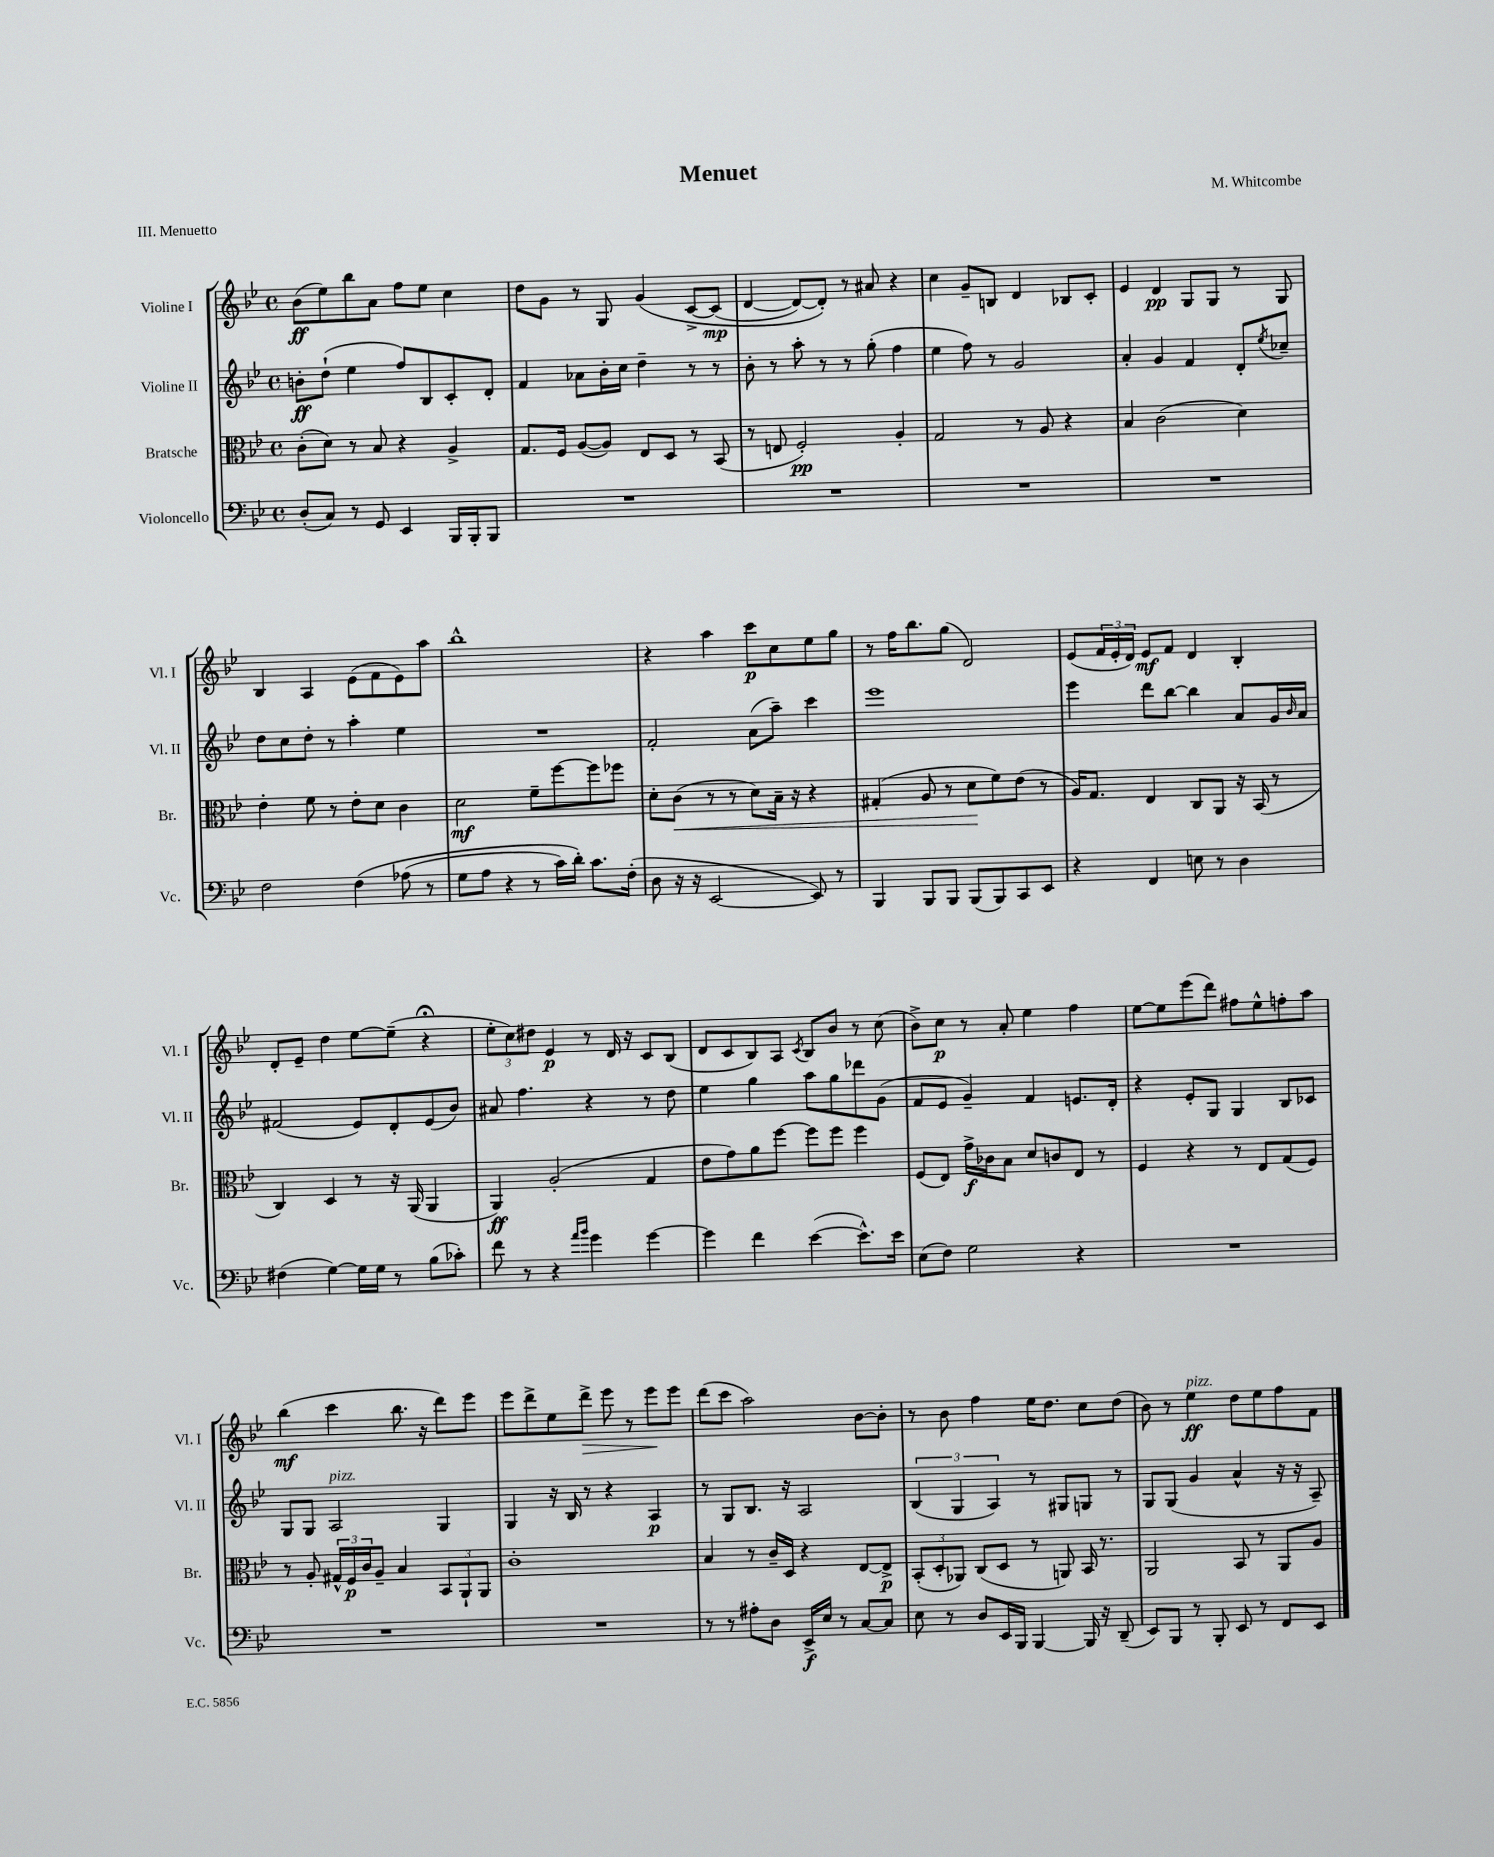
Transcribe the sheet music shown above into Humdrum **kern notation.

**kern	**kern	**kern	**kern
*staff4	*staff3	*staff2	*staff1
*clefF4	*clefC3	*clefG2	*clefG2
*k[b-e-]	*k[b-e-]	*k[b-e-]	*k[b-e-]
*M4/4	*M4/4	*M4/4	*M4/4
*met(c)	*met(c)	*met(c)	*met(c)
(8D'	(8c'	8b'	(8b-
8C)	8d)	(8dd`	8ee-)
8r	8r	4ee-	8bb-
8GG	8B-	.	8a
4EE-	4r	8ff)	8ff
.	.	8B-	8ee-
16BBB-	4A^	8c'	4cc
16BBB-'	.	.	.
8BBB-	.	8d'	.
=	=	=	=
1r	8.G	4f	8dd
.	.	.	8g
.	16F	.	.
.	([8A	8a-	8r
.	8A])	16b-'	8G
.	.	16cc	.
.	8E-	4dd~	&(4g
.	8D	.	.
.	8r	8r	[8c^
.	(8BB-	8r	(8c]
=	=	=	=
1r	8r	8b-'	[4d
.	8E	8r	.
.	2F')	8aa'	8d_)
.	.	8r	8d']&)
.	.	8r	8r
.	.	(8gg'	8a#
.	4A'	4ff	4r
=	=	=	=
1r	2G	4ee-	4cc
.	.	8ff)	8g~
.	.	8r	8B
.	8r	2g	4d
.	8A	.	.
.	4r	.	8B-
.	.	.	8c'
=	=	=	=
1r	4B-	4a'	4e-
.	(2c	4g	4d
.	.	4f	8G
.	.	.	8G
.	4d)	8d'	8r
.	.	8qee-	.
.	.	8cc-~	8G
=	=	=	=
2F	4e-'	8dd	4B-
.	.	8cc	.
.	8f	8dd'	4A
.	8r	8r	.
&(4F	8e-'	4aa'	(8e-
.	8d	.	8f
(8A-	4c	4ee-	8e-)
8r	.	.	8aa
=	=	=	=
8G	2d	1r	1bb-^^
8A	.	.	.
4r	.	.	.
8r	8f~	.	.
16c)	[8ff	.	.
16d'&)	.	.	.
8.c	8ff]	.	.
.	8ff-	.	.
(16F'	.	.	.
=	=	=	=
8D	8d'	2f'	4r
16r	(8c	.	.
16r	.	.	.
[2EE-	8r	.	4aa
.	8r	.	.
.	8d)	(8a	8ccc
.	16B-~	8aa~)	8cc
.	16r	.	.
8EE-])	4r	4ccc	8ee-
8r	.	.	8gg
=	=	=	=
4BBB-	(4G#'	1eee-	8r
.	.	.	16ff
.	.	.	8.bb-
8BBB-	8A	.	.
8BBB-	8r	.	(8gg
(8BBB-	8d	.	2d)
8BBB-)	8f)	.	.
8CC	(8e-	.	.
8EE-	8r	.	.
=	=	=	=
4r	16A)	4eee-	(8e-
.	8.G	.	.
.	.	.	24f
.	.	.	24e-'
.	.	.	24d)
4FF	4E-	8ddd	8e-
.	.	[8bb-	8f
8E	8C	4bb-]	4d
8r	8AA	.	.
4D	16r	8a	4B-'
.	(16BB-	.	.
.	8r	16g	.
.	.	16qqb-	.
.	.	16a	.
=	=	=	=
(4F#	4C)	(2f#	8d'
.	.	.	8e-~
[4G)	4D	.	4dd
16G]	8r	8e-)	[8ee-
16G	.	.	.
8r	16r	8d'	(8ee-~]
.	(16AA	.	.
(8B-	4AA	(8e-	4r;
8c-')	.	8b-)	.
=	=	=	=
8f	4AA)	8a#	12ee-'
.	.	.	12cc)
8r	.	4.ff	.
.	.	.	12dd#
4r	(2A'	.	4e-
16qqa	.	.	.
16qqb-	.	.	.
4g	.	4r	8r
.	.	.	16d
.	.	.	16r
[4g	4G	8r	8c
.	.	8dd	(8B-
=	=	=	=
4g]	8e-	4ee-	8d
.	8g)	.	8c
4f	8a	4gg	8B-)
.	[8ff	.	8A
.	.	.	8qc
([4e-	8ff]	8aa	8B-
.	8ff	8gg	8b-
8.e-^^])	4ff	8ddd-	8r
.	.	(8g	(8cc
16e-	.	.	.
=	=	=	=
(8E-	(8F	8f	8b-^)
8F)	8E-)	8e-	8cc
2G	16g^	4g~)	8r
.	16c-	.	.
.	8B-	.	8a'
.	8d	4f	4ee-
.	8c	.	.
4r	8E-	8.e	4ff
.	8r	.	.
.	.	16d'	.
=	=	=	=
1r	4F	4r	[8ee-
.	.	.	8ee-]
.	4r	8e-'	(8eee-
.	.	8G	8ddd)
.	8r	4G	8ff#
.	8E-	.	8ee-^^
.	(8G	8B-	8ff'
.	8F)	8c-	8aa
=	=	=	=
1r	8r	8G	(4bb-
.	8A'	8G	.
.	24G#^^	2A	4ccc
.	24F	.	.
.	24c	.	.
.	8A~	.	.
.	4B-	.	8.bb-
.	.	.	16r
.	12BB-	4G	8ddd)
.	12AA`	.	.
.	.	.	8eee-
.	12AA	.	.
=	=	=	=
1r	1c'	4G	8eee-
.	.	.	8ddd^
.	.	16r	8ee-
.	.	16B-	.
.	.	8r	8ddd^
.	.	4r	8eee-
.	.	.	8r
.	.	4A	8eee-
.	.	.	8eee-
=	=	=	=
8r	4B-	8r	(8ddd
8r	.	8G	8ccc
8A#'	8r	8.B-	2aa)
8D	16c~	.	.
.	16D	16r	.
16EE-^	4r	2A	.
16E-	.	.	.
8r	.	.	.
[8C	[8E-	.	[8b-
8C]	8E-^]	.	8b-']
=	=	=	=
8E-	(12BB-'	(6B-	8r
.	12D'	.	.
8r	.	.	8b-
.	12AA-)	6G	.
8D	(8C	.	4ff
.	.	6A)	.
16EE-	8D	.	.
16BBB-	.	.	.
[4BBB-	8r	8r	16ee-
.	.	.	8.dd
.	8AA)	8G#	.
16BBB-]	16BB-	8G	8cc
16r	8.r	.	.
(8DD~	.	8r	(8dd
=	=	=	=
8EE-)	2AA	8G	8b-)
8BBB-	.	(8G	8r
8r	.	4g	4ee-
8BBB-'	.	.	.
8EE-	8BB-	4a^^	8dd
8r	8r	.	8ee-
8FF	8AA	16r	8ff
.	.	16r	.
8EE-	8A	8A~)	8f
==	==	==	==
*-	*-	*-	*-
